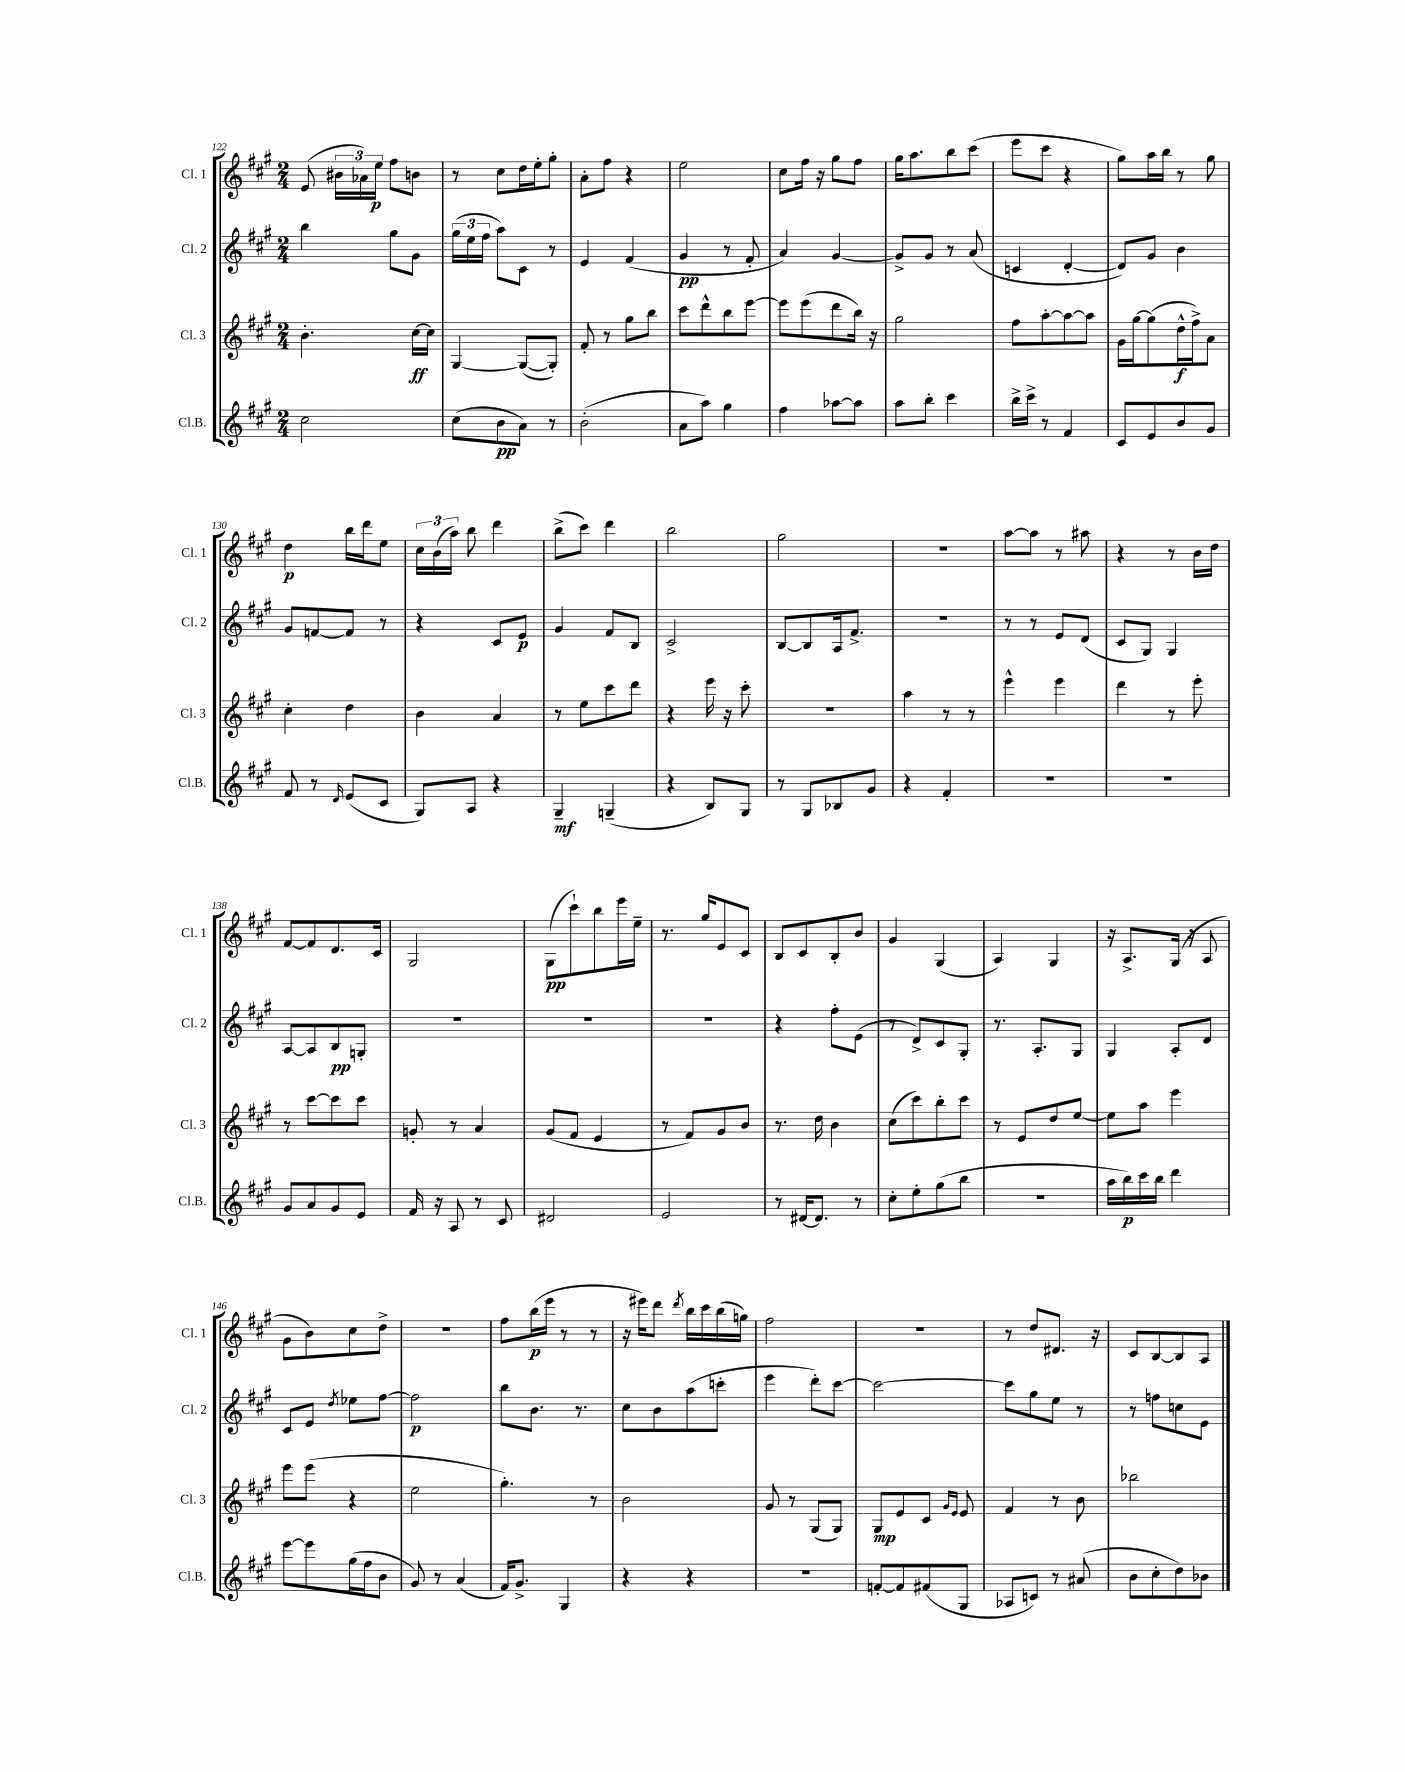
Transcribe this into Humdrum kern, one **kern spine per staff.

**kern	**kern	**kern	**kern
*staff4	*staff3	*staff2	*staff1
*clefG2	*clefG2	*clefG2	*clefG2
*k[f#c#g#]	*k[f#c#g#]	*k[f#c#g#]	*k[f#c#g#]
*M2/4	*M2/4	*M2/4	*M2/4
2cc#	4.b'	4bb	(8e
.	.	.	24b#
.	.	.	24a-)
.	.	.	24ee
.	.	8gg#	8ff#
.	[16cc#	8g#	8b
.	16cc#]	.	.
=	=	=	=
(8cc#	[4G#	(24gg#	8r
.	.	24ee	.
.	.	24ff#	.
8b	.	8aa)	8cc#
8a)	(8G#_	8c#	16dd
.	.	.	16ee'
8r	8G#'])	8r	8gg#'
=	=	=	=
(2b'	8f#'	4e	8a'
.	8r	.	8ff#
.	8gg#	(4f#	4r
.	8bb	.	.
=	=	=	=
8a	8ccc#	4g#	2ee
8aa)	8ddd^^	.	.
4gg#	8bb	8r	.
.	[8eee	8f#'	.
=	=	=	=
4ff#	8eee]	4a)	8cc#
.	(8eee	.	16ff#
.	.	.	16r
[8aa-	8ddd	[4g#	8gg#
8aa-]	16bb)	.	8ff#
.	16r	.	.
=	=	=	=
8aa	2gg#	8g#^]	16gg#
.	.	.	8.aa
8bb'	.	8g#	.
4ccc#	.	8r	8bb
.	.	(8a	(8ccc#
=	=	=	=
16bb^	8ff#	4c	8eee
16ccc#^	.	.	.
8r	[8aa'	.	8ccc#
4f#	8aa_	[4d'	4r
.	8aa]	.	.
=	=	=	=
8c#	16g#	8d])	8gg#)
.	[16gg#	.	.
8e	(8gg#]	8g#	16aa
.	.	.	16bb
8b	16dd^^	4b	8r
.	16ff#^)	.	.
8g#	8a	.	8gg#
=	=	=	=
8f#	4cc#'	8g#	4dd
8r	.	[8f	.
16qqd	.	.	.
(8e	4dd	8f]	16bb
.	.	.	16ddd
8c#	.	8r	8ee
=	=	=	=
8G#)	4b	4r	24cc#
.	.	.	(24b
.	.	.	24aa)
8A	.	.	8bb
4r	4a	8c#	4ddd
.	.	8e	.
=	=	=	=
4G#~	8r	4g#	(8bb^
.	8ee	.	8ccc#)
(4G~	8ccc#	8f#	4ddd
.	8ddd	8B	.
=	=	=	=
4r	4r	2c#^	2bb
8B)	16eee	.	.
.	16r	.	.
8G#	8ccc#'	.	.
=	=	=	=
8r	2r	[8B	2gg#
8G#	.	8B]	.
8B-	.	16A	.
.	.	8.f#^	.
8g#	.	.	.
=	=	=	=
4r	4aa	2r	2r
4f#'	8r	.	.
.	8r	.	.
=	=	=	=
2r	4eee^^	8r	[8aa
.	.	8r	8aa]
.	4eee	8e	8r
.	.	(8d	8aa#
=	=	=	=
2r	4ddd	8c#	4r
.	.	8G#)	.
.	8r	4G#	8r
.	8eee'	.	16b
.	.	.	16dd
=	=	=	=
8g#	8r	[8A	[8f#
8a	[8ccc#	8A]	8f#]
8g#	8ccc#]	8B	8.d
8e	8ccc#	8G'	.
.	.	.	16c#
=	=	=	=
16f#	8g'	2r	2G#
16r	.	.	.
8A	8r	.	.
8r	4a	.	.
8c#	.	.	.
=	=	=	=
2d#	(8g#	2r	(8G#
.	8f#	.	8ccc#`)
.	4e	.	8bb
.	.	.	16eee
.	.	.	16ee~
=	=	=	=
2e	8r	2r	8.r
.	8f#)	.	.
.	.	.	16gg#
.	8g#	.	8e
.	8b	.	8c#
=	=	=	=
8r	8.r	4r	8B
[16d#	.	.	8c#
8.d#]	16dd	.	.
.	4b	8ff#'	8B'
8r	.	(8e	8b
=	=	=	=
8cc#'	(8cc#	8r	4g#
8ee'	8ccc#)	8d^)	.
(8gg#	8bb'	8c#	(4G#
8bb	8ccc#	8G#'	.
=	=	=	=
2r	8r	8.r	4A)
.	8e	.	.
.	.	8.A'	.
.	8dd	.	4G#
.	[8ee	8G#	.
=	=	=	=
16aa	8ee]	4G#	16r
16bb)	.	.	8.A^
16ccc#	8aa	.	.
16bb	.	.	.
4ddd	4eee	8A'	(16G#
.	.	.	16r
.	.	8d	8A
=	=	=	=
[8eee	8eee	8c#	8g#
8eee]	(8eee	8e	8b)
.	.	8qdd	.
(16gg#	4r	8ee-	8cc#
16ff#	.	.	.
8b	.	[8ff#	8dd^
=	=	=	=
8g#)	2ee	2ff#]	2r
8r	.	.	.
(4a	.	.	.
=	=	=	=
16f#)	4.gg#')	8bb	8ff#
8.g#^	.	.	.
.	.	8.b	(16bb
.	.	.	16eee
4G#	.	.	8r
.	.	8.r	.
.	8r	.	8r
=	=	=	=
4r	2b	8cc#	16r
.	.	.	16eee#)
.	.	8b	8ddd
.	.	.	8qddd
4r	.	(8aa	16bb
.	.	.	16ccc#
.	.	8ccc'	(16bb
.	.	.	16gg)
=	=	=	=
2r	8g#	4eee	2ff#
.	8r	.	.
.	(8G#	8ddd')	.
.	8G#)	[8ccc#	.
=	=	=	=
[8f'	8G#	2ccc#_	2r
8f]	8e	.	.
(8f#	8c#	.	.
.	16qqg#	.	.
.	16qqe	.	.
8G#	8e	.	.
=	=	=	=
8A-	4f#	8ccc#]	8r
8c)	.	8gg#	8dd
8r	8r	8ee	8.d#
(8a#	8b	8r	.
.	.	.	16r
=	=	=	=
8b	2bb-	8r	8c#
8cc#'	.	8ff	[8B
8dd)	.	8cc	8B]
8b-	.	8e	8A
==	==	==	==
*-	*-	*-	*-
